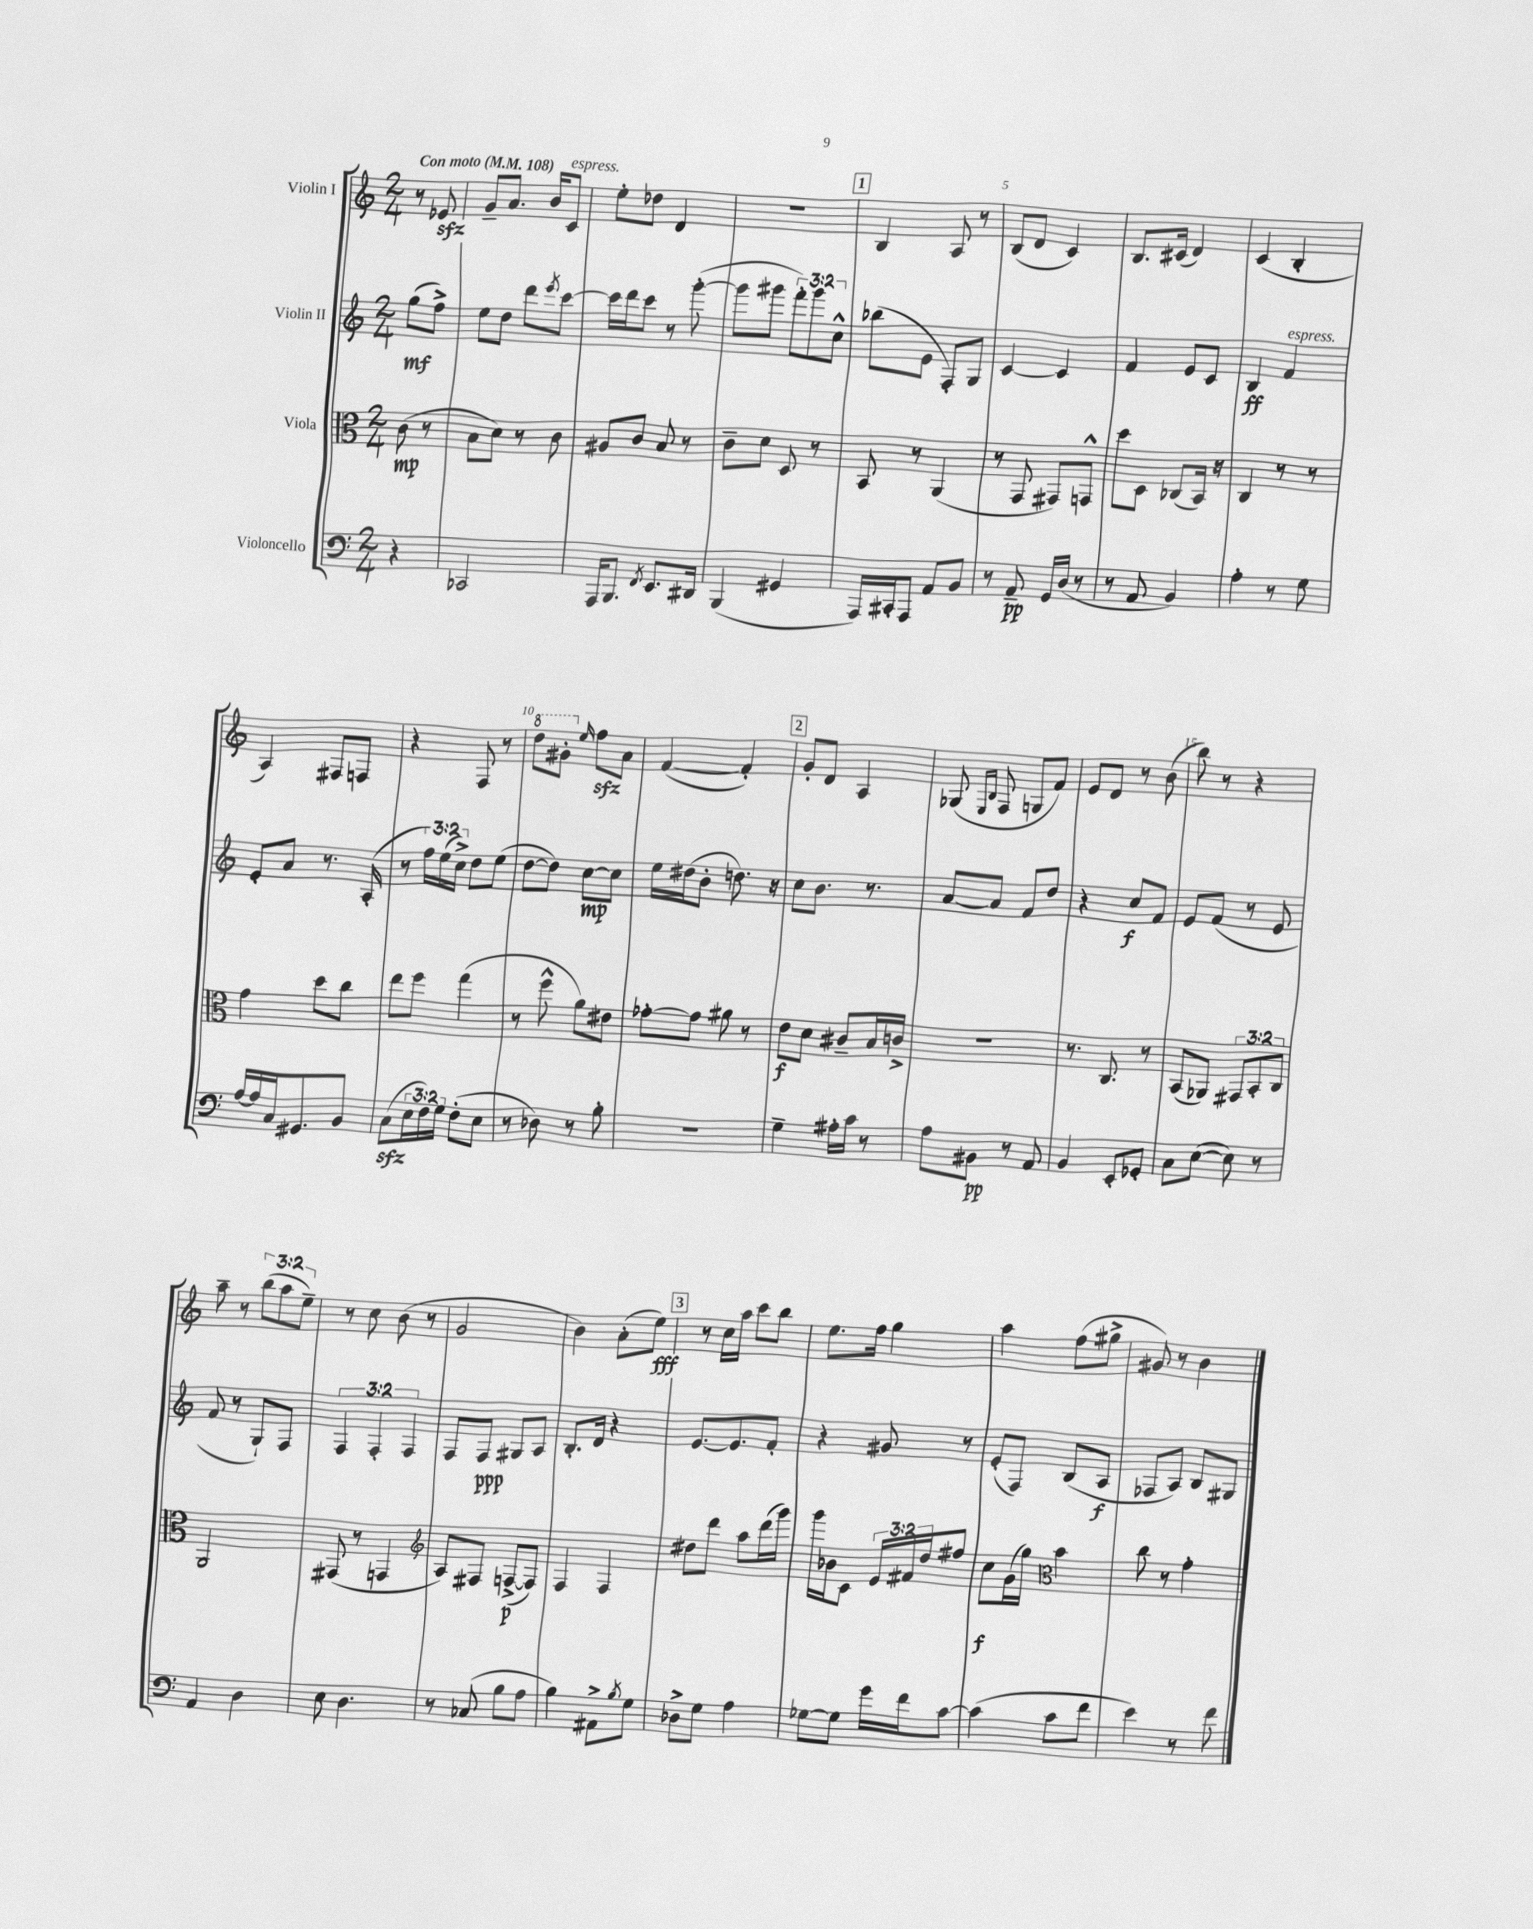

**kern	**kern	**kern	**kern
*staff4	*staff3	*staff2	*staff1
*clefF4	*clefC3	*clefG2	*clefG2
*k[]	*k[]	*k[]	*k[]
*M2/4	*M2/4	*M2/4	*M2/4
*MM108	*MM108	*MM108	*MM108
4r	(8c\	(8gg\L	8r
.	8r	8ff^\J)	8e-/
=	=	=	=
2CC-/	8B\L	8ee\L	8g~/L
.	8d\J)	8dd\J	8.a/J
.	8r	8ddd\L	.
.	.	.	16b/LK
.	.	8qeee/	.
.	8c\	[8ccc\J	8c/J
=	=	=	=
16AAA/LK	8A#/L	16ccc\]LL	8ee'\L
8.BBB/J	.	16ddd\J	.
.	8c/J	8ccc\J	8dd-\J
8qFF/	.	.	.
8.EE/L	8B/	8r	4d/
.	8r	([8ggg'\	.
16DD#/Jk	.	.	.
=	=	=	=
(4BBB/	8c~\L	8ggg\]L	2r
.	8d\J	8ggg#\J	.
4GG#/	8D/	12fff'\L)	.
.	.	12ggg#\	.
.	8r	.	.
.	.	12cc^^\J	.
=	=	=	=
16AAA/LL)	8BB/	(8bb-\L	4B/
16CC#'/J	.	.	.
8AAA/J	8r	8e\J	.
8AA/L	(4AA/	8F'/L)	8A/
8BB/J	.	8G/J	8r
=	=	=	=
8r	8r	[4c/	(8B/L
8AA~/	8GG/	.	8d/J
16GG/LL	8GG#/L)	4c/]	4c/)
(16D/JJ	.	.	.
8r	8GG^^/J	.	.
=	=	=	=
8r	8dd\L	4f/	8.B/L
8AA/	8D\J	.	.
.	.	.	(16c#/Jk
4BB/)	(8C-/L	8e/L	4d/)
.	16BB/Jk)	8c/J	.
.	16r	.	.
=	=	=	=
4A'\	4C/	4B/	(4c/
8r	8r	4f/	4B'/
8G\	8r	.	.
=	=	=	=
[16A/LL	4g\	8e'/L	4A/)
16A/]	.	.	.
16C/J	.	8a/J	.
8.GG#/	.	.	.
.	8dd\L	8.r	8F#/L
8BB/J	8cc\J	.	8F/J
.	.	(16A'/	.
=	=	=	=
(8C\L	8ee\L	8r	4r
24E\L	8ff\J	24ff\LL)	.
24F\)	.	(24ee\	.
24G\JJ	.	24cc^\JJ)	.
(8F'\L	(4gg\	8dd\L	8F/
8E\J	.	(8ee\J	8r
=	=	=	=
8r	8r	[8dd\L	8ddd\L
8D-\)	8ff^^\	8dd\]J)	8gg#'\J
.	.	.	16qqee/
8r	8a\L)	[8cc\L	8ff\L
8B'\	8e#\J	8cc\]J	8a\J
=	=	=	=
2r	[8g-'\L	16ee\LL	([4f/
.	.	(16dd#\J	.
.	8g-\]J	8b'\J	.
.	8a#\	8.dd\)	4f'/])
.	8r	.	.
.	.	16r	.
=	=	=	=
4G~\	8e\L	8cc\L	8g'/L
.	8d\J	8.b\J	8d/J
16A#'\LL	8c#~/L	.	4A/
16c\JJ	.	8.r	.
8r	16B/L	.	.
.	16c^/JJ	.	.
=	=	=	=
8A\L	2r	[8a/L	(8G-/
.	.	.	16qqE/LL
.	.	.	16qqB/JJ
8BB#\J	.	8a/]J	8F/
8r	.	8f/L	8G/L
8AA/	.	8dd/J	8f/J)
=	=	=	=
4BB/	8.r	4r	8e/L
.	.	.	8d/J
.	8.C/	.	.
8EE'/L	.	8cc/L	8r
8GG-'/J	8r	8f/J	(8b\
=	=	=	=
8C\L	(8BB/L	8e/L	8bb\)
([8E\J	8AA-/J)	(8f/J	8r
8E\])	12GG#/L	8r	4r
.	12BB'/	.	.
8r	.	8e/	.
.	12C/J	.	.
=	=	=	=
4AA/	2AA/	8f/	8aa~\
.	.	8r	8r
4D\	.	8G`/L)	(12bb\L
.	.	.	12aa\
.	.	8F/J	.
.	.	.	12ee~\J)
=	=	=	=
8E\	(8GG#/	6F/	8r
4.D\	8r	.	8cc\
.	.	6F'/	.
.	4GG/	.	(8b\
.	.	6F/	.
.	.	.	8r
=	=	=	=
*	*clefG2	*	*
8r	8A/L)	8F/L	2g/
(8C-/	8F#/J	8F/J	.
8B\L	([8F^/L	8G#/L	.
8A\J	8F/]J)	8A/J	.
=	=	=	=
4B\)	4F/	8.B'/L	4b\)
.	.	16d/Jk	.
8AA#^\L	4F/	4r	(8a'\L
8qB/	.	.	.
8G\J	.	.	8ee\J)
=	=	=	=
8D-^\L	8dd#\L	[8.e/L	8r
8G\J	8ddd\J	.	16cc\LL
.	.	8.e/]	16aa\JJ
4A\	8aa\L	.	8ccc\L
.	(16ddd\L	8f'/J	8bb\J
.	16ggg\JJ)	.	.
=	=	=	=
[8G-\L	16ggg\LL	4r	8.ee\L
.	16b-\J	.	.
8G-\]J	8c\J	.	.
.	.	.	16ff\Jk
16g\LL	24e/LL	8g#/	4gg\
.	24f#/	.	.
16f\J	.	.	.
.	24dd/J	.	.
[8c\J	8ff#/J	8r	.
=	=	=	=
(4c\]	8cc\L	(8e'/L	4aa\
.	(16g\L	8F/J)	.
.	16gg\JJ)	.	.
*	*clefC3	*	*
8c\L	4b\	(8B/L	(8ff\L
8f\J	.	8A/J	8gg#^\J
=	=	=	=
4e\)	8cc\	8F-/L	8g#/)
.	8r	8A/J)	8r
8r	4g'\	8B/L	4b\
8f\	.	8G#/J	.
==	==	==	==
*-	*-	*-	*-
